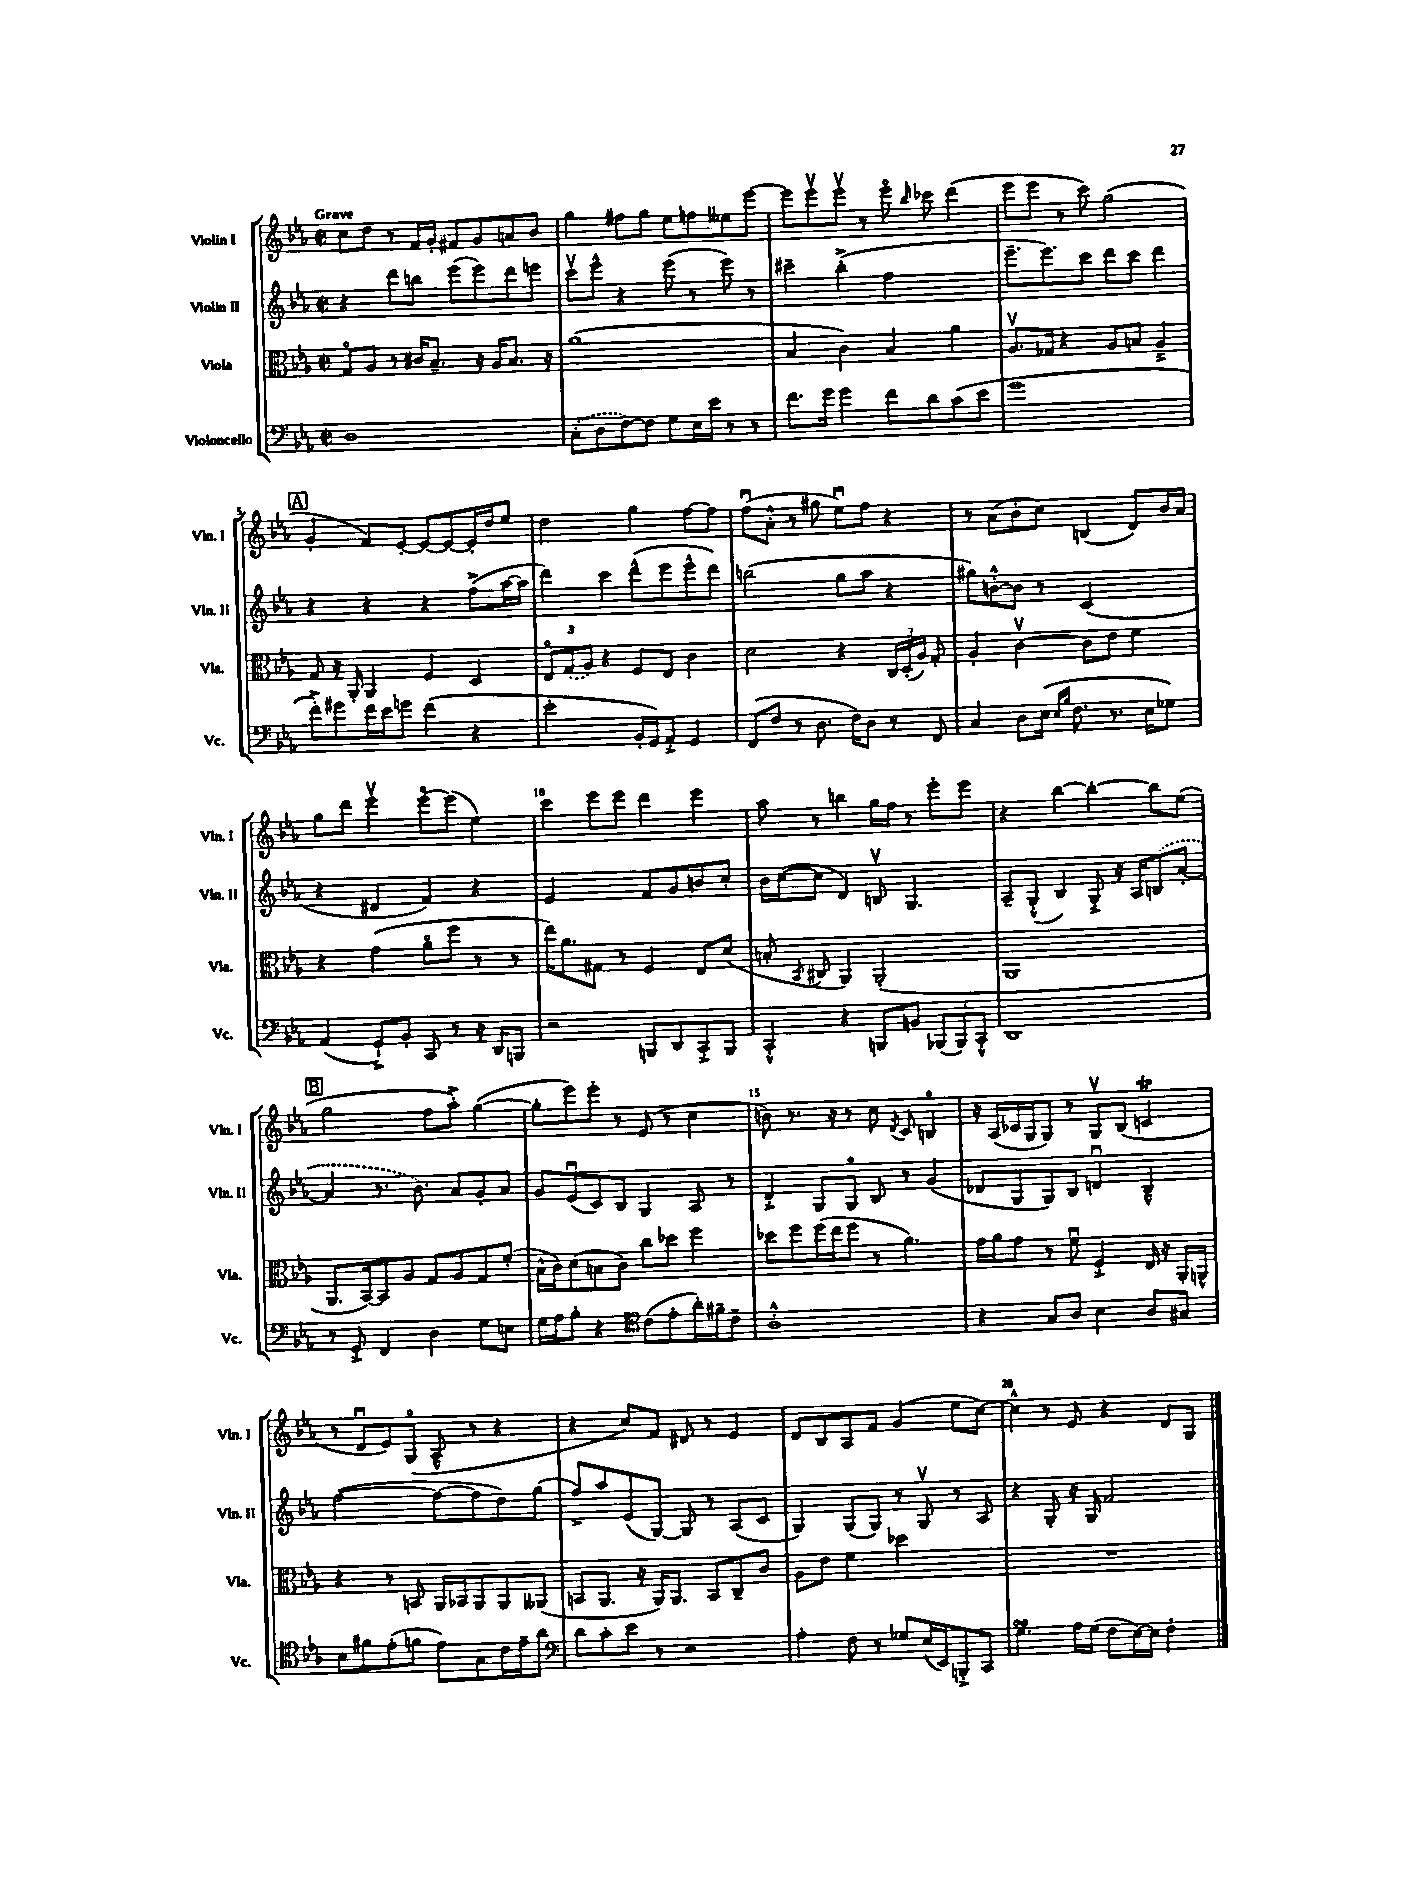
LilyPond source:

<<
\new StaffGroup <<
\new Staff = "s0" \with { instrumentName = "Violin I" shortInstrumentName = "Vln. I" } {
    \clef treble \key ees \major \defaultTimeSignature \time 2/2 \tempo "Grave"
    \autoBeamOff c''8[ d''8] r8 f'16[ g'16]-. fis'8[ g'8 a'8 bes'8] |
    g''4 fis''8[ g''8] ees''8[ f''8 eeses''8 ees'''8]~ |
    ees'''8[ ees'''8\upbow ees'''8]\upbow r8 ees'''8\flageolet \grace { bes''16 } ces'''8 d'''4( |
    ees'''8[ ees'''8] r8 c'''8) g''2( |
    \mark \markup { \box "A" } g'4-. f'8[) ees'8]~-. ees'8[~ ees'8~ ees'16-. d''16 ees''8] |
    d''2 g''4 f''8[~ f''8] |
    f''8[\downbow( aes'8]-.-^ r8 gis''8 ees''8[\downbow) f''8] r4 |
    r8 aes'8[( bes'8-. c''8]) b4( d'8[) bes'16 aes'16] |
    g''8[ d'''8] ees'''4\upbow ees'''8[~\flageolet ees'''8]( ees''4) |
    c'''4 ees'''8[ ees'''8] d'''4 ees'''4 |
    aes''8 r8 b''4 g''16[ f''16] r8 ees'''8[-. ees'''8] |
    r4 bes''4~ bes''4~-. bes''8[ ees''8]( |
    \mark \markup { \box "B" } g''2 f''8[ aes''8]-.->) g''4~( |
    g''8[-. ees'''8) ees'''8]-. r8 ees'8( r8 c''4 |
    b'8) r8. r16 r8 c''8 \acciaccatura { d'8 } c'8 b4\flageolet |
    r16 aes16[( ces'16 g16 g8]) r8 g8[\upbow bes8]( c'4\trill |
    r8 d'8[\downbow ees'8) g8]\flageolet( aes8---^ r8 r4 |
    r4 c''8[) f'8] dis'8 r8 ees'4 |
    d'8[ bes8 aes8 f'8] g'4( ees''8[ c''8]~) |
    c''4-^ r8 ees'8 r4 d'8[ g8] \bar "|." |
}
\new Staff = "s1" \with { instrumentName = "Violin II" shortInstrumentName = "Vln. II" } {
    \clef treble \key ees \major \defaultTimeSignature \time 2/2
    \autoBeamOff r4 d'''8[ b''8] ees'''8[( ees'''8) d'''8 e'''8] |
    c'''8[\upbow ees'''8]-^ r4 ees'''8( r8 ees'''8) r8 |
    cis'''4-- bes''4-.->( f''2 |
    ees'''8.[-- ees'''8.) c'''8] d'''8[ c'''8] d'''4 |
    \mark \markup { \box "A" } r4 r4 r4 f''8[->( aes''16~ aes''16] |
    d'''4) c'''4 d'''8[-^( ees'''8 ees'''8-^ d'''8]) |
    b''2( g''8[ aes''8] r4 |
    gis''8[) b'8~-.-^ b'8] r8 c'2( |
    r4 dis'4 f'4) r4 |
    ees'2 f'8[ g'8 b'8 c''8]-. |
    bes'16[ c''16~( c''8] d'4) b8\upbow g4. |
    aes8[-- g8]-.-^( bes4) g8-.-> r16 aes16[ \once \slurDashed b8( aes'8]~-. |
    \mark \markup { \box "B" } aes'4 r8. bes'8.) aes'8[ g'8-. aes'8] |
    g'8[ ees'8\downbow( c'8) bes8] g4 aes8 r8 |
    d'4-.-> g8[ g8]\flageolet bes8 r8 g'4( |
    des'8[ g8 g8) bes8] d'4\downbow bes4---^ |
    f''2~( f''8[~ f''8 d''8) g''8]( |
    f''8[->) aes''8 ees'8( g8]~) g8 r8 aes8[( c'8] |
    g4) g8[( g8]) r8 g8\upbow r8 aes8 |
    r4 g8-. r16 g16 f'2 \bar "|." |
}
\new Staff = "s2" \with { instrumentName = "Viola" shortInstrumentName = "Vla." } {
    \clef alto \key ees \major \defaultTimeSignature \time 2/2
    \autoBeamOff g8[\flageolet aes8] r8 cis'16[ bes8.]-- r16 aes16[ bes8.] r16 |
    aes'1( |
    bes4 c'4) bes4 aes'4 |
    aes8.[\upbow ges16] r4 aes8[ b8] aes4---> |
    \mark \markup { \box "A" } g8 r16 aes,16-. aes,4 f4 d4 |
    \tuplet 3/2 { ees8[\flageolet \once \slurDashed g8( aes8]) } r4 f8[ ees8] c'4 |
    d'2 r4 \tuplet 3/2 { c16[ d16-.( aes16]) } g8-. |
    aes4-. c'4~\upbow c'8[ ees'8] f'4 |
    r4 g'4( aes'8[\flageolet f''8] r8 r8 |
    ees''16[) aes'8. gis8] r8 f4 ees8[ d'8]( |
    b8-. \acciaccatura { bes,8 } cis8 aes,4) aes,2-.( |
    aes,1 |
    \mark \markup { \box "B" } aes,8.[ bes,16~) bes,8 aes8] g8[ aes8 g8 f'8]-.( |
    bes16[-^ c'16) d'8( b8 c'8]) c''8[ des''8] f''4 |
    des''8[ f''8 f''16( ees''16 f''8] r8 aes'4.) |
    g'16[ aes'16 g'8] r8 f'8\downbow f4-.-> ees16 r16 aes,16[-. a,16]-^ |
    r4 r8 b,8 aes,16[ bes,16 aes,8 aes,8 aeses,8]( |
    b,8[ aes,8.] r16 aes,16[) aes,8.] b,8[ c8-- c'8] |
    aes8[ ees'8] f'4 des''2 |
    R1 \bar "|." |
}
\new Staff = "s3" \with { instrumentName = "Violoncello" shortInstrumentName = "Vc." } {
    \clef bass \key ees \major \defaultTimeSignature \time 2/2
    \autoBeamOff d1 |
    \once \slurDashed c8[-.( d8 f8~) f8] g8[ ees16 ees'16] r8 r8 |
    f'8.[ g'16] g'4 f'8[ d'8 c'8( ees'8] |
    g'1 |
    \mark \markup { \box "A" } f'8[-.->) gis'8 f'16 ees'16 g'8] f'4( r4 |
    ees'2-. bes,16[-. g,16) aes,8]-.-> g,4 |
    f,8[( f8] r8 d8. f16[) d8] r8 f,8 |
    c4 d8[ ees16]( \grace { ees16[ bes16] } f8. r8. ees16[ ges8]) |
    aes,4( g,8[-!->) bes,8]-. c,8 r8 r16 d,16[ b,,8] |
    r2 b,,8[ d,8 c,8-.-> b,,8] |
    c,4-.-^ r4 b,,8[ b,8] \tuplet 3/2 { bes,,8[( bes,,8) c,8]-.-^ } |
    d,1 |
    \mark \markup { \box "B" } r8 g,8-.-> f,4 d4 g8[ e8] |
    g16[ aes16 bes8]-. r4 \clef tenor c'8[( ees'8-. aes'16-.) fis'16-- c'8]-- |
    aes1-.-^ |
    r4 g8[ aes8] bes4 aes8[ gis8] |
    bes8[ fis'8 ees'8-.( f'8] ees'8[) g8 c'16 ees'16-- aes'8] |
    \clef bass d'8[ c'8-. ees'8] r8 r2 |
    aes4-. f8 r8 ges8[ ees16( ees,16) b,,8-.-> c,8] |
    g4.\turn aes16[ g16]( f8[ ees16~) ees16] f4-. \bar "|." |
}
>>
>>
\layout { \context { \Score \override BarNumber.break-visibility = ##(#f #t #t) barNumberVisibility = #(every-nth-bar-number-visible 5) } }
